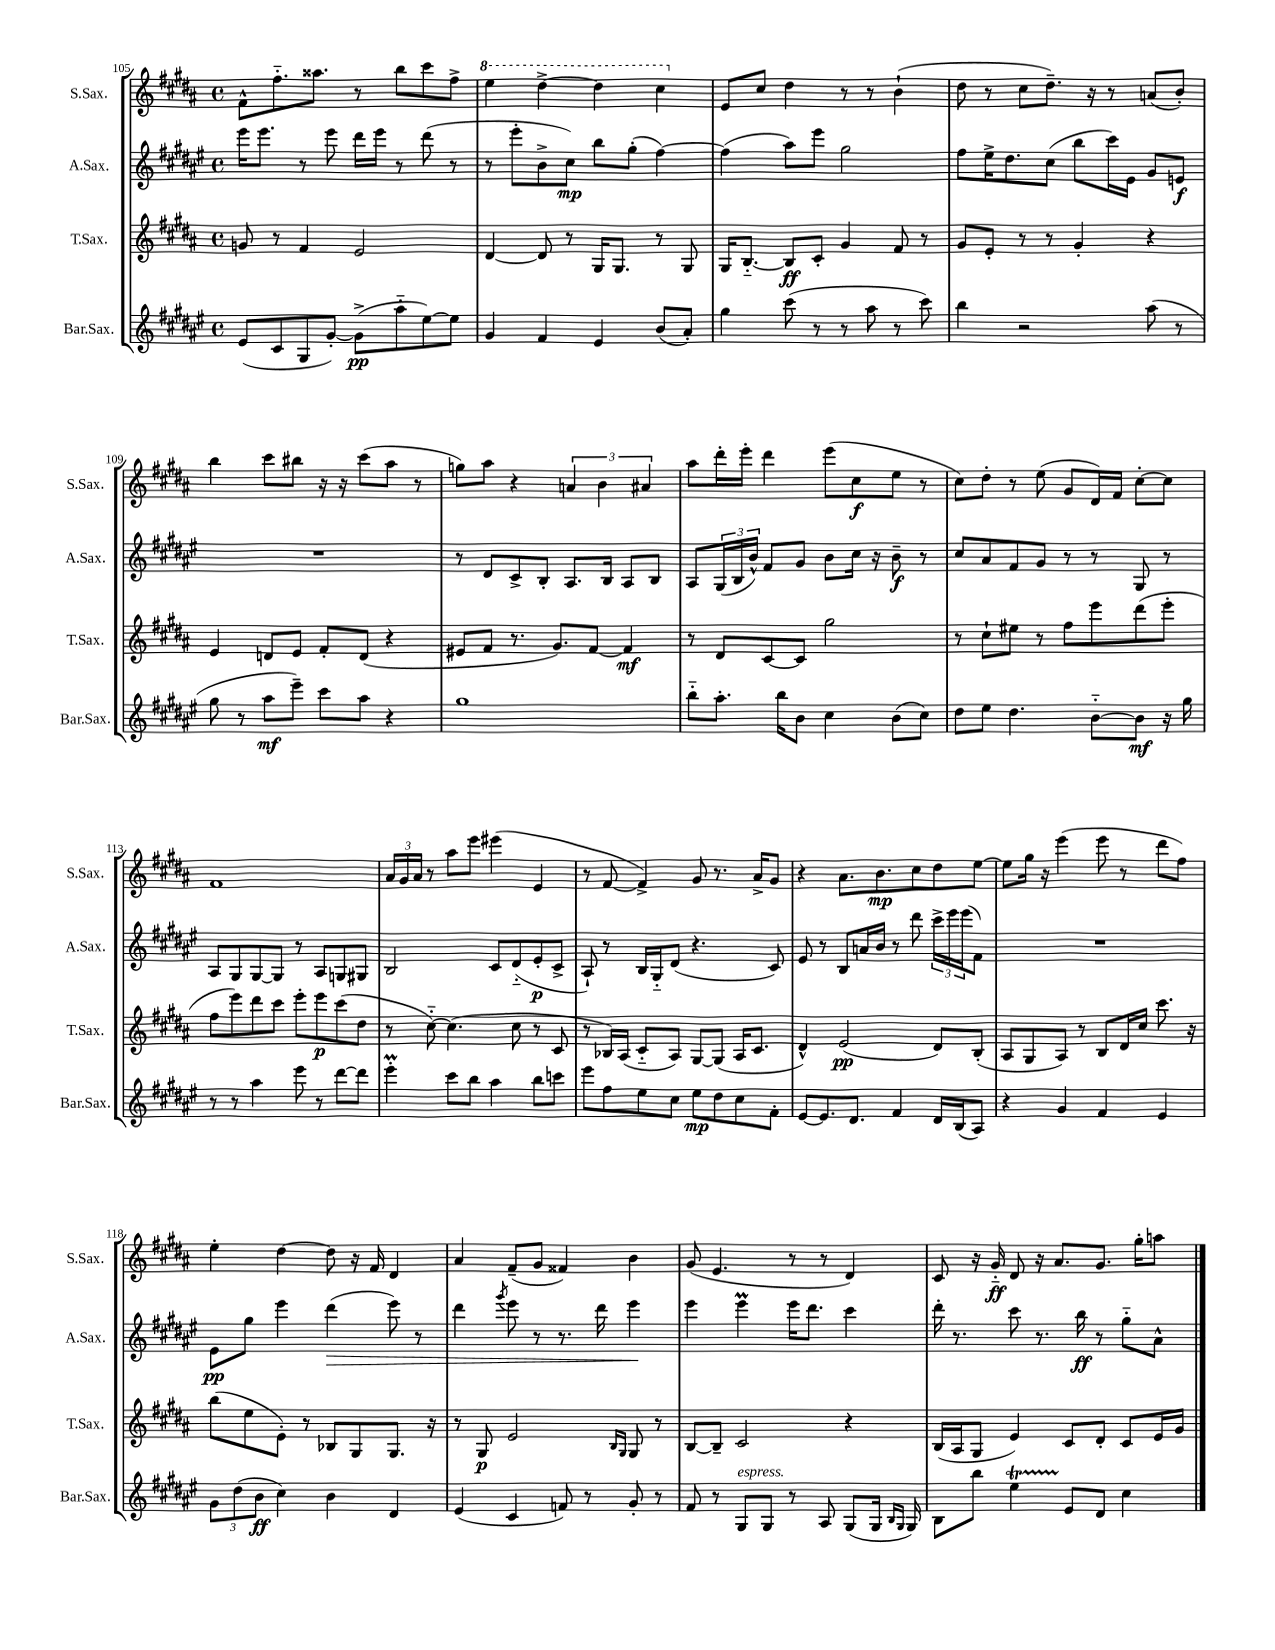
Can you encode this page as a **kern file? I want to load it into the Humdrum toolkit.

**kern	**kern	**kern	**kern
*staff4	*staff3	*staff2	*staff1
*clefG2	*clefG2	*clefG2	*clefG2
*k[f#c#g#d#a#e#]	*k[f#c#g#d#a#]	*k[f#c#g#d#a#e#]	*k[f#c#g#d#a#]
*M4/4	*M4/4	*M4/4	*M4/4
*met(c)	*met(c)	*met(c)	*met(c)
(8e#/L	8g/	16eee#\LK	8f#^^\L
.	.	8.eee#\J	.
8c#/	8r	.	8.ff#'~\
8G#/	4f#/	8r	.
.	.	.	8.aa##\J
[8g#'/J)	.	8eee#\	.
(8g#^\]L	2e/	16ddd#\LL	8r
.	.	16eee#\JJ	.
8aa#'~\	.	8r	8bb\L
[8ee#\)	.	(8ddd#\	8ccc#\
8ee#\]J	.	8r	8ff#^\J
=	=	=	=
4g#/	[4d#/	8r	4eee\
.	.	8eee#'\L	.
4f#/	8d#/]	8b^\	[4ddd#^\
.	8r	8cc#\J)	.
4e#/	16G#/LK	8bb\L	4ddd#\]
.	8.G#/J	.	.
.	.	(8gg#'\J	.
(8b/L	8r	[4ff#\)	4ccc#\
8a#'/J)	8G#/	.	.
=	=	=	=
4gg#\	16G#/LK	(4ff#\]	8e/L
.	[8.B'~/J	.	.
.	.	.	8cc#/J
(8ccc#\	8B/]L	8aa#\L)	4dd#\
8r	8c#'/J	8eee#\J	.
8r	4g#/	2gg#\	8r
8aa#\	.	.	8r
8r	8f#/	.	(4b`\
8ccc#\)	8r	.	.
=	=	=	=
4bb\	8g#/L	8ff#\L	8dd#\
.	8e'/J	16ee#^\K	8r
.	.	8.dd#\	.
2r	8r	.	8cc#\L
.	8r	(8cc#\J	8.dd#~\J)
.	4g#'/	8bb\L	.
.	.	.	16r
.	.	16ccc#\L)	8r
.	.	16e#\JJ	.
(8aa#\	4r	8g#/L	(8a/L
8r	.	8e/J	8b'/J)
=	=	=	=
8gg#\	4e/	1r	4bb\
8r	.	.	.
8aa#\L	8d/L	.	8ccc#\L
8eee#~\J)	8e/J	.	8bb#\J
8ccc#\L	8f#'/L	.	16r
.	.	.	16r
8aa#\J	(8d/J	.	(8ccc#\L
4r	4r	.	8aa#\J
.	.	.	8r
=	=	=	=
1gg#	8e#/L	8r	8gg\L)
.	8f#/J	8d#/L	8aa#\J
.	8.r	8c#^/	4r
.	.	8B'/J	.
.	8.g#/L)	.	.
.	.	8.A#/L	6a/
.	[8f#/J	.	.
.	.	.	6b\
.	.	16B/Jk	.
.	4f#/]	8A#/L	.
.	.	.	6a#/
.	.	8B/J	.
=	=	=	=
8bb'~\L	8r	8A#/L	8aa#\L
8.aa#'\J	8d#/L	(24G#/L	16ddd#'\L
.	.	24B/	.
.	.	.	16eee'\JJ
.	.	24b^^/JJ)	.
.	[8c#/	8f#/L	4ddd#\
16bb\LK	.	.	.
8b\J	8c#/]J	8g#/J	.
4cc#\	2gg#\	8b\L	(8eee\L
.	.	16cc#\Jk	8cc#\
.	.	16r	.
(8b\L	.	8b~\	8ee\J
8cc#\J)	.	8r	8r
=	=	=	=
8dd#\L	8r	8cc#/L	8cc#\L)
8ee#\J	8cc#`\L	8a#/	8dd#'\J
4.dd#\	8ee#\J	8f#/	8r
.	8r	8g#/J	(8ee\
.	8ff#\L	8r	8g#/L
[8b'~\L	8eee\	8r	16d#/L)
.	.	.	16f#/JJ
8b\]J	(8ddd#\	8G#/	[8cc#'\L
16r	8eee'\J	8r	8cc#\]J
16gg#\	.	.	.
=	=	=	=
8r	8ff#\L	8A#/L	1f#
8r	8eee\)	8G#/	.
4aa#\	8ddd#\	[8G#/	.
.	8ccc#\J	8G#/]J	.
8eee#\	8eee'\L	8r	.
8r	8eee\	8A#/L	.
[8ddd#\L	(8ccc#\	8G/	.
8ddd#\]J	8dd#\J	8G#/J	.
=	=	=	=
4eee#'\	8r	2B/	24a#/LL
.	.	.	24g#/
.	.	.	24a#/JJ
.	[8cc#'~\)	.	8r
8ccc#\L	(4.cc#\]	.	8aa#\L
8bb\J	.	.	8eee\J
4aa#\	.	8c#/L	(4eee#\
.	8cc#\	(8d#'~/	.
8bb\L	8r	8e#'/	4e/
8ccc\J	8c#/	8c#^/J	.
=	=	=	=
8eee#\L	8r	8A#`/)	8r
8ff#\	16B-/LL)	8r	[8f#/
.	(16A#/JJ	.	.
8ee#\	8c#'~/L	16B/LL	4f#^/])
.	.	16G#'~/J	.
8cc#\J	8A#/J)	(8d#/J	.
8ee#\L	[8G#/L	4.r	8g#/
8dd#\	(8G#/]J	.	8.r
8cc#\	16A#/LK	.	.
.	8.c#/J	.	16a#^/LK
8f#'\J	.	8c#/)	8g#/J
=	=	=	=
[8e#/L	4d#^^/)	8e#/	4r
8.e#/]	.	8r	.
.	(2e/	8B/L	8.a#\L
8.d#/J	.	.	.
.	.	16a/L	.
.	.	16b/JJ	8.b\
4f#/	.	8r	.
.	.	8ddd#\	8cc#\
16d#/LL	8d#/L)	24ccc#^\LL	8dd#\
.	.	24eee#\	.
(16B/J	.	.	.
.	.	(24eee#\J	.
8A#/J)	(8B'/J	8f#\J)	[8ee\J
=	=	=	=
4r	8A#/L	1r	8ee\]L
.	8G#/	.	16gg#\Jk
.	.	.	16r
4g#/	8A#/J)	.	(4eee\
.	8r	.	.
4f#/	8B/L	.	8eee\
.	16d#/L	.	8r
.	16cc#/JJ	.	.
4e#/	8.ccc#\	.	8ddd#\L
.	.	.	8ff#\J)
.	16r	.	.
=	=	=	=
12g#\L	(8bb\L	8e#\L	4ee'\
(12dd#\	.	.	.
.	8ee\	8gg#\J	.
12b\J	.	.	.
4cc#\)	8e'\J)	4eee#\	[4dd#\
.	8r	.	.
4b\	8B-/L	(4ddd#\	8dd#\]
.	8G#/	.	16r
.	.	.	16f#/
4d#/	8.G#/J	8eee#\)	4d#/
.	.	8r	.
.	16r	.	.
=	=	=	=
(4e#/	8r	4ddd#\	4a#/
.	8G#/	.	.
.	.	8qggg#/	.
4c#/	2e/	8eee#\	(8f#~/L
.	.	8r	8g#/J
8f/)	.	8.r	4f##/)
8r	.	.	.
.	.	16ddd#\	.
.	16qqB/LL	.	.
.	16qqG#/JJ	.	.
8g#'/	8G#/	4eee#\	4b\
8r	8r	.	.
=	=	=	=
8f#/	[8B/L	4eee#\	(8g#/
8r	8B~/]J	.	4.e/
8G#/L	2c#/	4eee#\	.
8G#/J	.	.	.
8r	.	16eee#\LK	8r
.	.	8.ddd#\J	.
8A#/	.	.	8r
(8G#/L	4r	4ccc#\	4d#/)
16G#/Jk	.	.	.
16qqB/LL	.	.	.
16qqG#/JJ	.	.	.
16G#/)	.	.	.
=	=	=	=
8B\L	(16B/LL	16ddd#'\	8c#/
.	16A#/J	8.r	.
8bb\J	8G#/J	.	16r
.	.	.	16g#'~/
4ee#\	4e/)	8ccc#\	8d#/
.	.	8.r	16r
.	.	.	8.a#/L
8e#/L	8c#/L	.	.
.	.	16bb\	.
8d#/J	8d#'/J	8r	8.g#/J
4cc#\	8c#/L	8gg#'~\L	.
.	.	.	16gg#'\LK
.	16e/L	8a#^^\J	8aa\J
.	16g#/JJ	.	.
==	==	==	==
*-	*-	*-	*-
